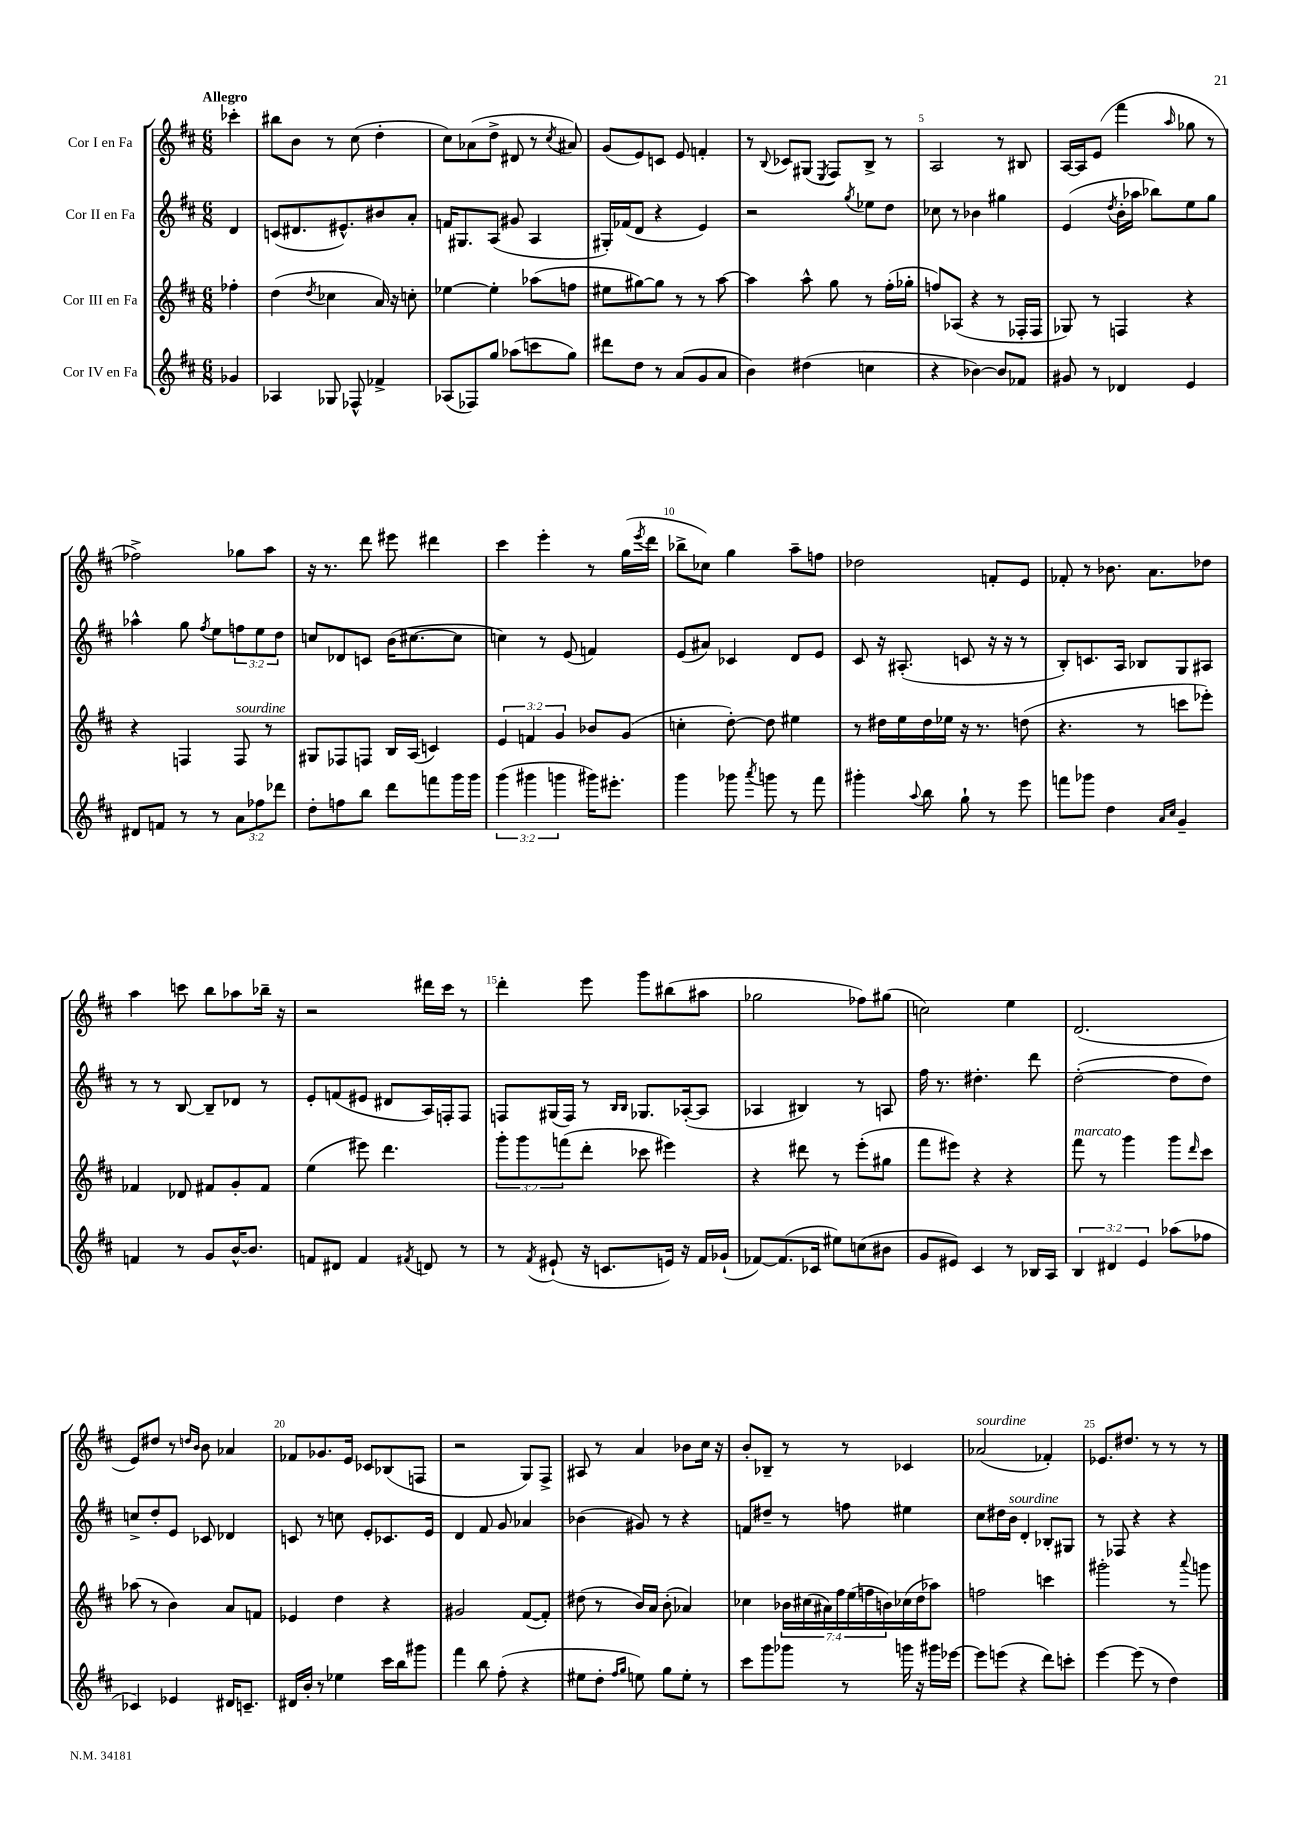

**kern	**kern	**kern	**kern
*staff4	*staff3	*staff2	*staff1
*clefG2	*clefG2	*clefG2	*clefG2
*k[f#c#]	*k[f#c#]	*k[f#c#]	*k[f#c#]
*M6/8	*M6/8	*M6/8	*M6/8
4g-/	4ff-'\	4d/	4ccc-'\
=	=	=	=
4A-/	(4dd\	(8c/L	8bb#\L
.	.	8.d#/	8b\J
.	8qdd/	.	.
8G-/	4cc-\	.	8r
.	.	8.e#^^/)	.
8F-^^/	.	.	(8cc#\
4f-^/	16a/)	8b#/	4dd'\
.	16r	.	.
.	8cc'\	8a'/J	.
=	=	=	=
(8A-/L	[4ee-\	16f/LK	8cc#\L)
.	.	8.G#/	.
8F-/)	.	.	(8a-\
8gg/J	4ee-'\]	(8A/J	8dd^\J
(8aa-\L	.	8g#/	8d#/
8ccc\	(8aa-\L	4A/	8r
.	.	.	8qcc#/
8gg\J)	8ff\J	.	8a#/)
=	=	=	=
8ddd#\L	8ee#\L	16G#'/LL)	(8g/L
.	.	(16f-/J	.
8dd\J	[8gg#\)	8d/J	8e/)
8r	8gg#\]J	4r	8c/J
(8a/L	8r	.	8e/
8g/	8r	4e/)	4f'/
8a/J	[8aa\	.	.
=	=	=	=
4b\)	4aa\]	2r	8r
.	.	.	8qqB/
.	.	.	8c-/L
(4dd#\	8aa^^\	.	(8G#/J
.	.	.	8qE/
.	8gg\	.	8F#/L)
.	.	8qgg/	.
4cc\	8r	8ee-\L	8B^/J
.	(16ff#'\LL	8dd\J	8r
.	16gg-'\JJ	.	.
=	=	=	=
4r	8ff/L)	8cc-\	2A/
.	(8A-/J	8r	.
[4b-\)	4r	4b-\	.
8b-/]L	8r	4gg#\	8r
8f-/J	16F-'/LL	.	8B#/
.	16F-/JJ	.	.
=	=	=	=
8g#/	8G-/)	(4e/	[16A/LL
.	.	.	16A/]J
8r	8r	.	(8e/J
.	.	8qdd/	.
4d-/	4F/	16b'\LL	4fff#\
.	.	16aa-\JJ	.
.	.	8bb-\L)	.
.	.	.	16qqaa/
4e/	4r	8ee\	8gg-\
.	.	8gg\J	8r
=	=	=	=
8d#/L	4r	4aa-^^\	2ff-^\)
8f/J	.	.	.
8r	4F/	8gg\	.
.	.	8qff#/	.
8r	.	8ee\L	.
12a\L	8F/	12ff\	8gg-\L
12ff-\	.	12ee\	.
.	8r	.	8aa\J
12ddd-\J	.	12dd\J	.
=	=	=	=
8dd'\L	8G#/L	8cc/L	16r
.	.	.	8.r
8ff\	8F-/	8d-/	.
8bb\J	8F/J	8c/J	8ddd\
8ddd\L	16B/LL	(16b\LK	8eee#\
.	(16A/JJ	[8.cc#\	.
8fff\	4c/)	.	4ddd#\
16ggg\L	.	8cc#\]J	.
16ggg\JJ	.	.	.
=	=	=	=
(6ggg\	6e/	4cc\)	4ccc#\
6ggg#\	6f/	.	.
.	.	8r	4eee'\
6ggg\	6g/	.	.
.	.	(8e/	.
16ggg#\LK)	8b-/L	4f/)	8r
8.eee#'\J	.	.	.
.	(8g/J	.	(16gg\LL
.	.	.	8qeee/
.	.	.	16ddd\JJ
=	=	=	=
4ggg\	4cc'\	(8e/L	8bb-^\L
.	.	8a#/J)	8cc-\J)
8ggg-\	[8dd'\)	4c-/	4gg\
8qaaa/	.	.	.
8ggg\	8dd\]	.	.
8r	4ee#\	8d/L	8aa~\L
8fff#\	.	8e/J	8ff\J
=	=	=	=
4ggg#'\	8r	8c#/	2dd-\
.	16dd#\LL	16r	.
.	16ee\	(8.A#'/	.
8qqaa/	.	.	.
8bb\	16dd#\	.	.
.	16ee-\JJ	.	.
8gg`\	16r	8c/	.
.	8.r	.	.
8r	.	16r	8f'/L
.	.	16r	.
8eee\	(8dd\	8r	8e/J
=	=	=	=
8fff\L	4.r	8B'/L)	8f-'/
8ggg-\J	.	8.c/	8r
4dd\	.	.	8.b-\
.	.	16A/Jk	.
.	8r	8B-/L	.
.	.	.	8.a\L
16qqa/LL	.	.	.
16qqcc#/JJ	.	.	.
4g~/	8ccc\L	8G/	.
.	8eee-'\J)	8A#/J	8dd-\J
=	=	=	=
4f/	4f-/	8r	4aa\
.	.	8r	.
8r	8d-/	[8B/	8ccc\
8g/L	8f#/L	8B~/]L	8bb\L
[16b^^/K	8g'/	8d-/J	8aa-\
8.b/]J	.	.	.
.	8f#/J	8r	16bb-~\Jk
.	.	.	16r
=	=	=	=
8f/L	(4ee\	8e'/L	2r
8d#/J	.	(8f/	.
4f/	8eee#\)	8e#/J	.
.	4.ddd\	8d#/L	.
8qf#/	.	.	.
8d/	.	16A/L)	16ddd#\LL
.	.	16F'/J	16ccc#\JJ
8r	.	8F/J	8r
=	=	=	=
8r	12ggg'\L	8F/L	4ddd'\
.	12ggg\	.	.
8qf#/	.	.	.
(8e#`/	.	(16G#/L	.
.	(12fff\	.	.
.	.	16F/JJ)	.
16r	8ddd'\J	8r	8eee\
8.c/L	.	.	.
.	.	16qqB/LL	.
.	.	16qqB/JJ	.
.	8ccc-\	8.G-/L	8ggg\L
16e/Jk)	4eee#\)	.	(8bb#\
16r	.	([16A-'/k	.
16f#/LL	.	8A-/]J	8aa#\J
(16g-`/JJ	.	.	.
=	=	=	=
[8f-/L)	4r	4A-/	2gg-\
(8.f-/]	.	.	.
.	8ddd#\	4B#/)	.
16c-/Jk	.	.	.
8ee#\L)	8r	.	.
(8cc\	(8eee'\L	8r	8ff-\L)
8b#\J	8gg#\J	8A/	(8gg#\J
=	=	=	=
8g/L	8fff#\L	16ff#\	2cc\)
.	.	8.r	.
8e#/J)	8eee#\J)	.	.
4c#/	4r	4.dd#'\	.
8r	4r	.	4ee\
16B-/LL	.	8ddd\	.
16A/JJ	.	.	.
=	=	=	=
6B/	8fff#\	([2dd'\	(2.d/
.	8r	.	.
6d#/	.	.	.
.	4ggg\	.	.
6e/	.	.	.
(8aa-\L	8ggg\L	8dd\]L	.
.	16qqddd/	.	.
8ff-\J	8ccc#\J	8dd\J)	.
=	=	=	=
4c-/)	(8aa-\	8cc^/L	8e/L)
.	8r	8dd'/	8dd#/J
4e-/	4b\)	8e/J	8r
.	.	.	16qqdd/LL
.	.	.	16qqb/JJ
.	.	8c-/	8b\
16d#/LK	8a/L	4d-/	4a-/
8.c~/J	.	.	.
.	8f/J	.	.
=	=	=	=
16d#/LL	4e-/	8c/	8f-/L
16b'/JJ	.	.	.
8r	.	8r	8.g-/
4ee-\	4dd\	8cc\	.
.	.	.	16e/Jk
.	.	8e'/L	8c-/L
16ccc#\LL	4r	8.c-/	(8B-/
16bb\J	.	.	.
8ggg#\J	.	.	8F/J
.	.	16e/Jk	.
=	=	=	=
4fff#\	2g#/	4d/	2r
8bb\	.	8f#/	.
(8ff#'\	.	8g/	.
4r	([8f#/L	4a-/	8G/L)
.	8f#'/]J)	.	8F#^/J
=	=	=	=
8ee#\L	(8dd#\	(4b-\	8A#/
8dd'\J	8r	.	8r
16qqff#/LL	.	.	.
16qqgg/JJ	.	.	.
8ee\)	16b/LL)	8g#/)	4a/
.	16a/JJ	.	.
8gg\L	(8b'\	8r	.
8ee'\J	4a-/)	4r	8b-\L
8r	.	.	16cc#\Jk
.	.	.	16r
=	=	=	=
8ccc#\L	4cc-\	8f/L	8b'/L
8ggg\	.	8dd#~/J	8B-~/J
8ggg-\J	28b-\LL	8r	8r
.	(28cc#\	.	.
.	28a#\)	.	.
.	28ff#\	.	.
8r	.	8ff\	8r
.	(28ee\	.	.
.	28ff\	.	.
.	28b\)	.	.
16ggg\	(16cc-\	4ee#\	4c-/
16r	16dd\J	.	.
16ggg#\LL	8aa-\J)	.	.
[16eee-\JJ	.	.	.
=	=	=	=
8eee-\]L	2ff\	8cc#\L	(2a-/
(8eee\J	.	16dd#\L	.
.	.	16b\JJ	.
4r	.	4d'/	.
8ddd\L)	4ccc\	8B-'/L	4f-'/)
8ccc'\J	.	8G#/J	.
=	=	=	=
[4eee\	2ggg#'\	8r	8.e-/L
.	.	8F-/	.
.	.	.	8.dd#/J
(8eee\]	.	4r	.
8r	.	.	8r
4dd\)	8r	4r	8r
.	8qqaaa/	.	.
.	8ggg\	.	8r
==	==	==	==
*-	*-	*-	*-
